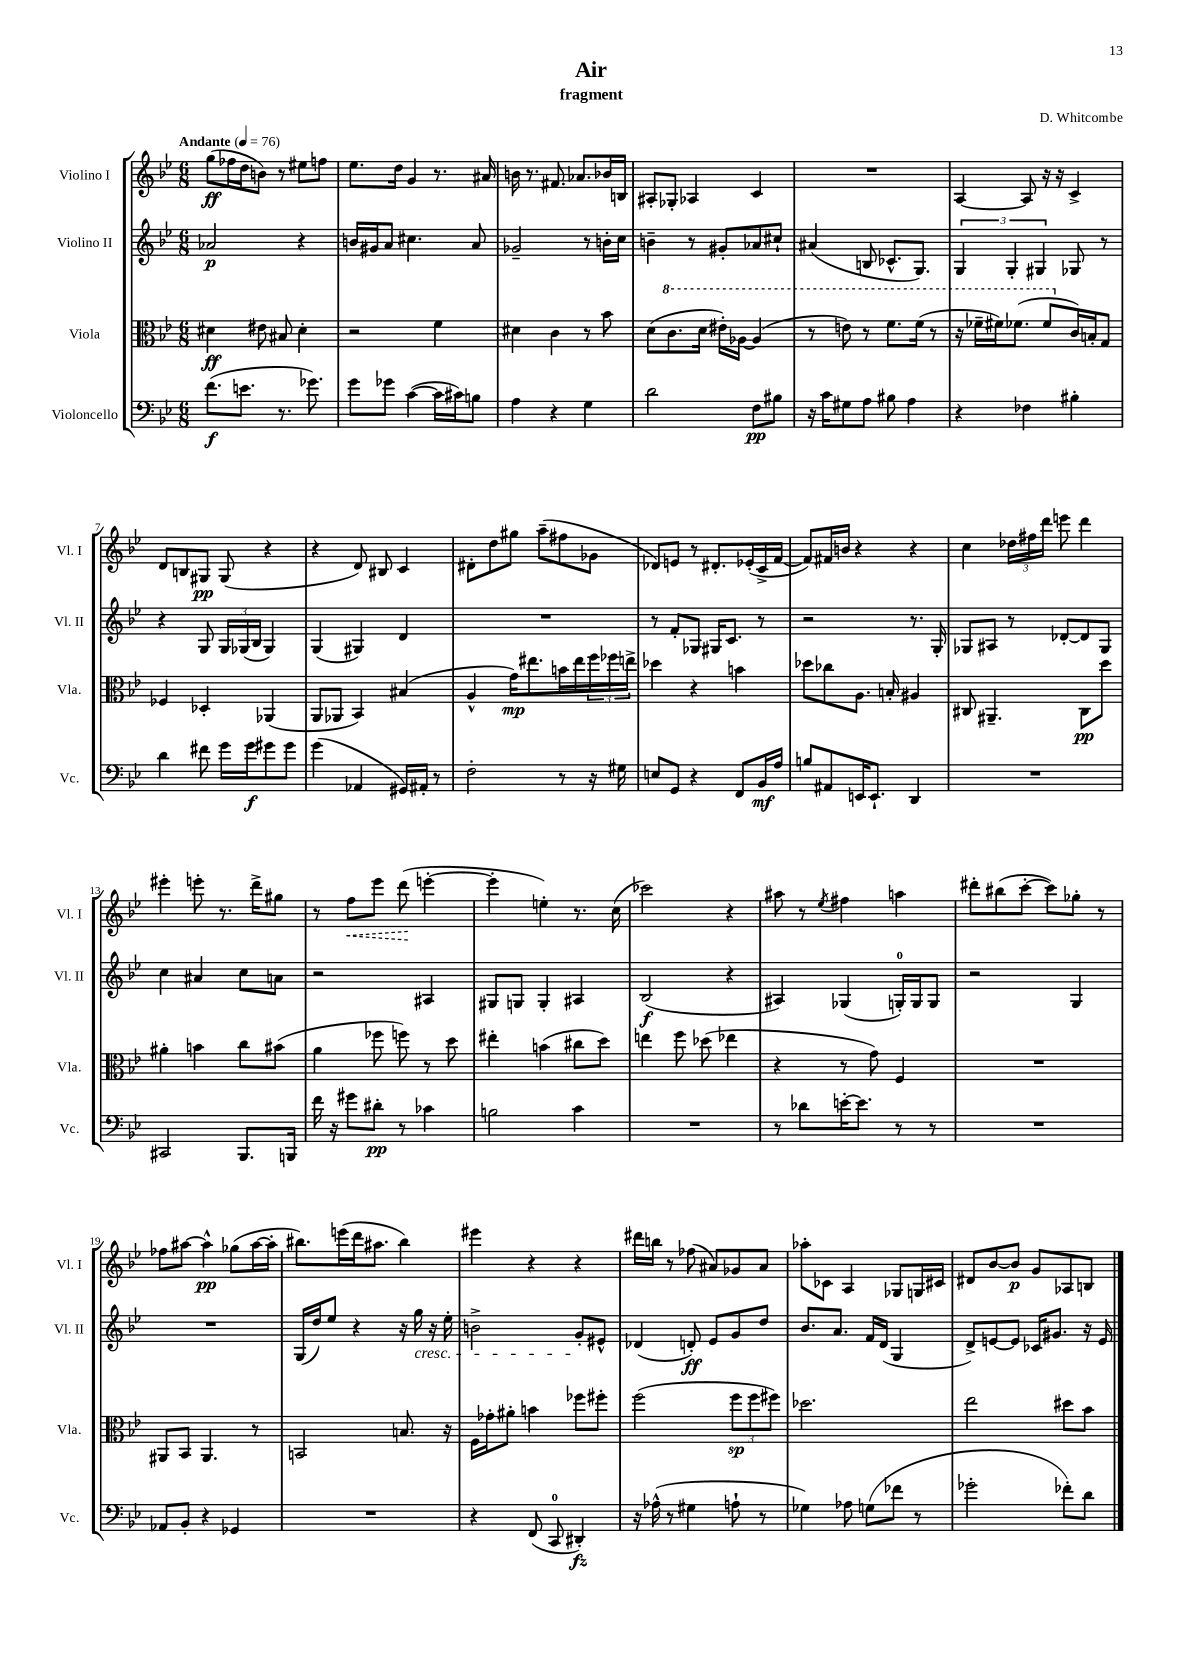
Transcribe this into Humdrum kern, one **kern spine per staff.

**kern	**dynam	**kern	**dynam	**kern	**dynam	**kern	**dynam
*part4	*part4	*part3	*part3	*part2	*part2	*part1	*part1
*staff4	*staff4	*staff3	*staff3	*staff2	*staff2	*staff1	*staff1
*I"Violoncello	*	*I"Viola	*	*I"Violino II	*	*I"Violino I	*
*I'Vc.	*	*I'Vla.	*	*I'Vl. II	*	*I'Vl. I	*
*clefF4	*	*clefC3	*	*clefG2	*	*clefG2	*
*k[b-e-]	*	*k[b-e-]	*	*k[b-e-]	*	*k[b-e-]	*
*M6/8	*	*M6/8	*	*M6/8	*	*M6/8	*
*MM76	*	*MM76	*	*MM76	*	*MM76	*
=1	=1	=1	=1	=1	=1	=1	=1
!	!	!	!	!	!	!LO:TX:a:B:t=Andante	!
(8.f\L	f	4d#X\	ff	2a-X/	p	(8gg\L	ff
.	.	.	.	.	.	16ff-X\L	.
8.en\J	.	.	.	.	.	16dd\J	.
.	.	8e#X\	.	.	.	8bn\J)	.
8.r	.	8B#X/	.	.	.	8r	.
.	.	4d#'\	.	4r	.	8ee#X\L	.
8.g-X\)	.	.	.	.	.	.	.
.	.	.	.	.	.	8ffn\J	.
=2	=2	=2	=2	=2	=2	=2	=2
8g\L	.	2r	.	16bn/LL	.	8.ee-\L	.
.	.	.	.	16g#X/J	.	.	.
8g-X\J	.	.	.	8a/J	.	.	.
.	.	.	.	.	.	16dd\Jk	.
([4c\	.	.	.	4.cc#X\	.	4g/	.
16c\LL]	.	4f\	.	.	.	8.r	.
16c#X\J)	.	.	.	.	.	.	.
8Bn\J	.	.	.	8a/	.	.	.
.	.	.	.	.	.	16a#X/	.
=3	=3	=3	=3	=3	=3	=3	=3
4A\	.	4d#X\	.	2g-X~/	.	16bn\	.
.	.	.	.	.	.	8.r	.
4r	.	4c\	.	.	.	8.f#X/	.
.	.	.	.	.	.	8.a-X/L	.
4G\	.	8r	.	8r	.	.	.
.	.	8b-\	.	16bn'\LL	.	16b-X/L	.
.	.	.	.	16cc\JJ	.	16Bn/JJ	.
=4	=4	=4	=4	=4	=4	=4	=4
2d\	.	(8d\L	.	4bn~\	.	8A#X'/L	.
*	*	*8va	*	*	*	*	*
.	.	8.cc\	.	.	.	8G-X'/J	.
.	.	.	.	8r	.	4A-X/	.
.	.	16dd\Jk	.	.	.	.	.
.	.	16ee#X'\LL)	.	8g#X'/L	.	.	.
.	.	[16a-X\JJ	.	.	.	.	.
8F\L	pp	(4a-/]	.	8a-X/	.	4c/	.
8B#X\J	.	.	.	8cc#X`/J	.	.	.
=5	=5	=5	=5	=5	=5	=5	=5
16r	.	8r	.	(4a#X/	.	2.r	.
16c\KL	.	.	.	.	.	.	.
8G#X\	.	8een\)	.	.	.	.	.
8A\J	.	8r	.	8Bn/	.	.	.
8B#X\	.	8.ff\L	.	8.c-X^^/L	.	.	.
4A\	.	.	.	.	.	.	.
.	.	(16ff\Jk	.	8.G/J)	.	.	.
.	.	8r	.	.	.	.	.
=6	=6	=6	=6	=6	=6	=6	=6
4r	.	16r	.	6G/	.	[4A/	.
.	.	16ff-X~\LL	.	.	.	.	.
.	.	16ff#X\J)	.	.	.	.	.
.	.	.	.	6G'/	.	.	.
.	.	(8.ff-X\J	.	.	.	.	.
4F-X\	.	.	.	.	.	8A/]	.
.	.	.	.	6G#X/	.	.	.
.	.	8ff-/L	.	.	.	16r	.
.	.	.	.	.	.	16r	.
*	*	*X8va	*	*	*	*	*
4B#X'\	.	16c/L)	.	8G-X/	.	4c^/	.
.	.	16Bn'/J	.	.	.	.	.
.	.	8G/J	.	8r	.	.	.
!!LO:LB:g=z
=7	=7	=7	=7	=7	=7	=7	=7
4d\	.	4F-X/	.	4r	.	8d/L	.
.	.	.	.	.	.	8Bn/	.
8f#X\	.	4D-X'/	.	8G/	.	8G#X/J	pp
16g\LL	.	.	.	24G/LL	.	(8G#/	.
.	.	.	.	(24G-X/	.	.	.
16g\J	f	.	.	.	.	.	.
.	.	.	.	24B-/JJ	.	.	.
8g#X\	.	(4AA-X/	.	4G-/)	.	4r	.
8g#\J	.	.	.	.	.	.	.
=8	=8	=8	=8	=8	=8	=8	=8
(4g\	.	8AA/L	.	(4G/	.	4r	.
.	.	8AA-X/J	.	.	.	.	.
4AA-X/	.	4BB-/)	.	4G#X/)	.	8d/)	.
.	.	.	.	.	.	8B#X/	.
16GG#X/LL)	.	(4B#X/	.	4d/	.	4c/	.
16AA#X'/JJ	.	.	.	.	.	.	.
8r	.	.	.	.	.	.	.
=9	=9	=9	=9	=9	=9	=9	=9
2F'\	.	4A^^/	.	2.r	.	8d#X'\L	.
.	.	.	.	.	.	8dd\	.
.	.	16g\KL)	mp	.	.	8gg#X\J	.
.	.	8.ee#X\	.	.	.	.	.
.	.	.	.	.	.	(8aa~\L	.
8r	.	16bn\L	.	.	.	8ff#X\	.
.	.	16ee#\	.	.	.	.	.
16r	.	24ff\	.	.	.	8g-X\J	.
.	.	24ff-X\	.	.	.	.	.
16G#X\	.	.	.	.	.	.	.
.	.	24een^\JJ	.	.	.	.	.
=10	=10	=10	=10	=10	=10	=10	=10
8En/L	.	4dd-X\	.	8r	.	8d-X/L)	.
8GG/J	.	.	.	8f'/L	.	8en/J	.
4r	.	4r	.	8G-X/J	.	8r	.
.	.	.	.	16G#X/KL	.	8.d#X'/L	.
.	.	.	.	8.c/J	.	.	.
8FF/L	.	4bn\	.	.	.	.	.
.	.	.	.	.	.	(16e-X'/L	.
16BB-/L	mf	.	.	8r	.	16c^/	.
16A/JJ	.	.	.	.	.	[16f/JJ	.
=11	=11	=11	=11	=11	=11	=11	=11
8Bn/L	.	8dd-X\L	.	2r	.	8f/L])	.
8AA#X/	.	8cc-X\	.	.	.	16f#X/L	.
.	.	.	.	.	.	16bn/JJ	.
16EEn/K	.	8.A\J	.	.	.	4r	.
8.EE`/J	.	.	.	.	.	.	.
.	.	16Bn'/	.	.	.	.	.
4DD/	.	4A#X/	.	8.r	.	4r	.
.	.	.	.	16G'/	.	.	.
=12	=12	=12	=12	=12	=12	=12	=12
2.r	.	8C#X/	.	8G-X/L	.	4cc\	.
.	.	4.AA#X~/	.	8A#X/J	.	.	.
.	.	.	.	8r	.	24dd-X\LL	.
.	.	.	.	.	.	24ff#X\	.
.	.	.	.	.	.	24ddd\JJ	.
.	.	.	.	[8d-X'/L	.	8eeen\	.
.	.	8C#\L	pp	8d-/]	.	4ddd\	.
.	.	8dd\J	.	8G-/J	.	.	.
!!LO:LB:g=z
=13	=13	=13	=13	=13	=13	=13	=13
2CC#X/	.	4a#X'\	.	4cc\	.	4eee#X'\	.
.	.	4bn\	.	4a#X/	.	8eeen'\	.
.	.	.	.	.	.	8.r	.
8.BBB-/L	.	8cc\L	.	8cc\L	.	.	.
.	.	.	.	.	.	16ddd^\KL	.
.	.	(8b#X\J	.	8an\J	.	8gg#X\J	.
16BBBn/Jk	.	.	.	.	.	.	.
=14	=14	=14	=14	=14	=14	=14	=14
16f\	.	4a\	.	2r	.	8r	.
16r	.	.	.	.	.	.	.
!	!	!	!	!	!	!	!LO:HP:b
8g#X\L	.	.	.	.	.	8ff\L	<
8d#X'\J	pp	8ff-X\	.	.	.	8eee-\J	.
8r	.	8ffn\)	.	.	.	(8ddd\	.
4c-X\	.	8r	.	4A#X/	.	[4eeen'\	[
.	.	8dd\	.	.	.	.	.
=15	=15	=15	=15	=15	=15	=15	=15
2Bn\	.	4ee#X'\	.	8G#X/L	.	4eee'\]	.
.	.	.	.	8Gn/J	.	.	.
.	.	(4bn\	.	4G'/	.	4een'\)	.
4c\	.	8cc#X\L	.	4A#X/	.	8.r	.
.	.	8dd\J)	.	.	.	.	.
.	.	.	.	.	.	(16cc\	.
=16	=16	=16	=16	=16	=16	=16	=16
2.r	.	4een\	.	(2B-/	f	2ccc-X\)	.
.	.	8ff\	.	.	.	.	.
.	.	(8dd-X\	.	.	.	.	.
.	.	4ee-X\	.	4r	.	4r	.
=17	=17	=17	=17	=17	=17	=17	=17
8r	.	4r	.	4A#X/)	.	8aa#X\	.
8d-X\L	.	.	.	.	.	8r	.
.	.	.	.	.	.	8qee-/	.
[16en'\K	.	8r	.	(4G-X/	.	4ff#X\	.
8.e\J]	.	.	.	.	.	.	.
.	.	8g\)	.	.	.	.	.
8r	.	4F/	.	16Gn'/LL)	.	4aan\	.
.	.	.	.	16G/J	.	.	.
8r	.	.	.	8G/J	.	.	.
=18	=18	=18	=18	=18	=18	=18	=18
2.r	.	2.r	.	2r	.	8ddd#X'\L	.
.	.	.	.	.	.	(8bb#X\	.
.	.	.	.	.	.	[8ccc'\J	.
.	.	.	.	.	.	8ccc\L])	.
.	.	.	.	4G/	.	8gg-X'\J	.
.	.	.	.	.	.	8r	.
!!LO:LB:g=z
=19	=19	=19	=19	=19	=19	=19	=19
8AA-X/L	.	8AA#X/L	.	2.r	.	8ff-X\L	.
8BB-'/J	.	8BB-/J	.	.	.	[8aa#X\J	.
4r	.	4.AA#/	.	.	.	4aa#^^\]	pp
4GG-X/	.	.	.	.	.	(8gg-X\L	.
.	.	8r	.	.	.	[16aa#\L	.
.	.	.	.	.	.	16aa#'\JJ]	.
=20	=20	=20	=20	=20	=20	=20	=20
2.r	.	2BBn/	.	(16G/LL	.	8.bb#X\L)	.
.	.	.	.	16dd/J)	.	.	.
.	.	.	.	8ee-/J	.	.	.
.	.	.	.	.	.	(16eeen\L	.
.	.	.	.	4r	.	16ddd\J	.
.	.	.	.	.	.	8.aa#X\J	.
.	.	8.Bn/	.	16r	.	4bb#\)	.
!	!	!	!	!LO:TX:b:i:t=cresc.	!	!	!
.	.	.	.	16gg\	.	.	.
.	.	.	.	16r	.	.	.
.	.	16r	.	16ee-'\	.	.	.
=21	=21	=21	=21	=21	=21	=21	=21
4r	.	16F\LL	.	2bn^\	.	4eee#X\	.
.	.	16g-X'\J	.	.	.	.	.
.	.	8a#X'\J	.	.	.	.	.
(8FF/	.	4bn\	.	.	.	4r	.
8CC/	.	.	.	.	.	.	.
4DD#X'/)	fz	8ff-X\L	.	8g'/L	.	4r	.
.	.	8ff#X'\J	.	8e#X^^/J	.	.	.
=22	=22	=22	=22	=22	=22	=22	=22
16r	.	(2ff\	.	(4d-X/	.	16ddd#X\LL	.
(16A-X^^\	.	.	.	.	.	16bbn\JJ	.
8r	.	.	.	.	.	8r	.
4G#X\	.	.	.	8dn'/)	ff	(8ff-X\	.
.	.	.	.	8e-/L	.	8a#X/L)	.
8An`\	.	12ff\L	sp	8g/	.	8g-X/	.
.	.	12ff\	.	.	.	.	.
8r	.	.	.	8dd/J	.	8a#/J	.
.	.	12ff#X\J)	.	.	.	.	.
=23	=23	=23	=23	=23	=23	=23	=23
4G-X\)	.	2.dd-X\	.	8.b-/L	.	8aa-X'\L	.
.	.	.	.	.	.	8c-X\J	.
.	.	.	.	8.a/J	.	.	.
8A-X\	.	.	.	.	.	4A/	.
(8Gn\L	.	.	.	16f/LL	.	.	.
.	.	.	.	(16d/JJ	.	.	.
8f-X\J	.	.	.	4G/	.	8G-X/L	.
8r	.	.	.	.	.	16Gn/L	.
.	.	.	.	.	.	16c#X/JJ	.
=24	=24	=24	=24	=24	=24	=24	=24
2g-X'\	.	2ee-\	.	8d^/L)	.	8d#X/L	.
.	.	.	.	[8en/	.	[8b-/	.
.	.	.	.	8e/J]	.	8b-/J]	p
.	.	.	.	16c-X/KL	.	8g/L	.
.	.	.	.	8.g#X/J	.	.	.
8f-X'\L)	.	8dd#X\L	.	.	.	8A-X/	.
8d\J	.	8b-\J	.	16r	.	8Bn/J	.
.	.	.	.	16e/	.	.	.
==	==	==	==	==	==	==	==
*-	*-	*-	*-	*-	*-	*-	*-
